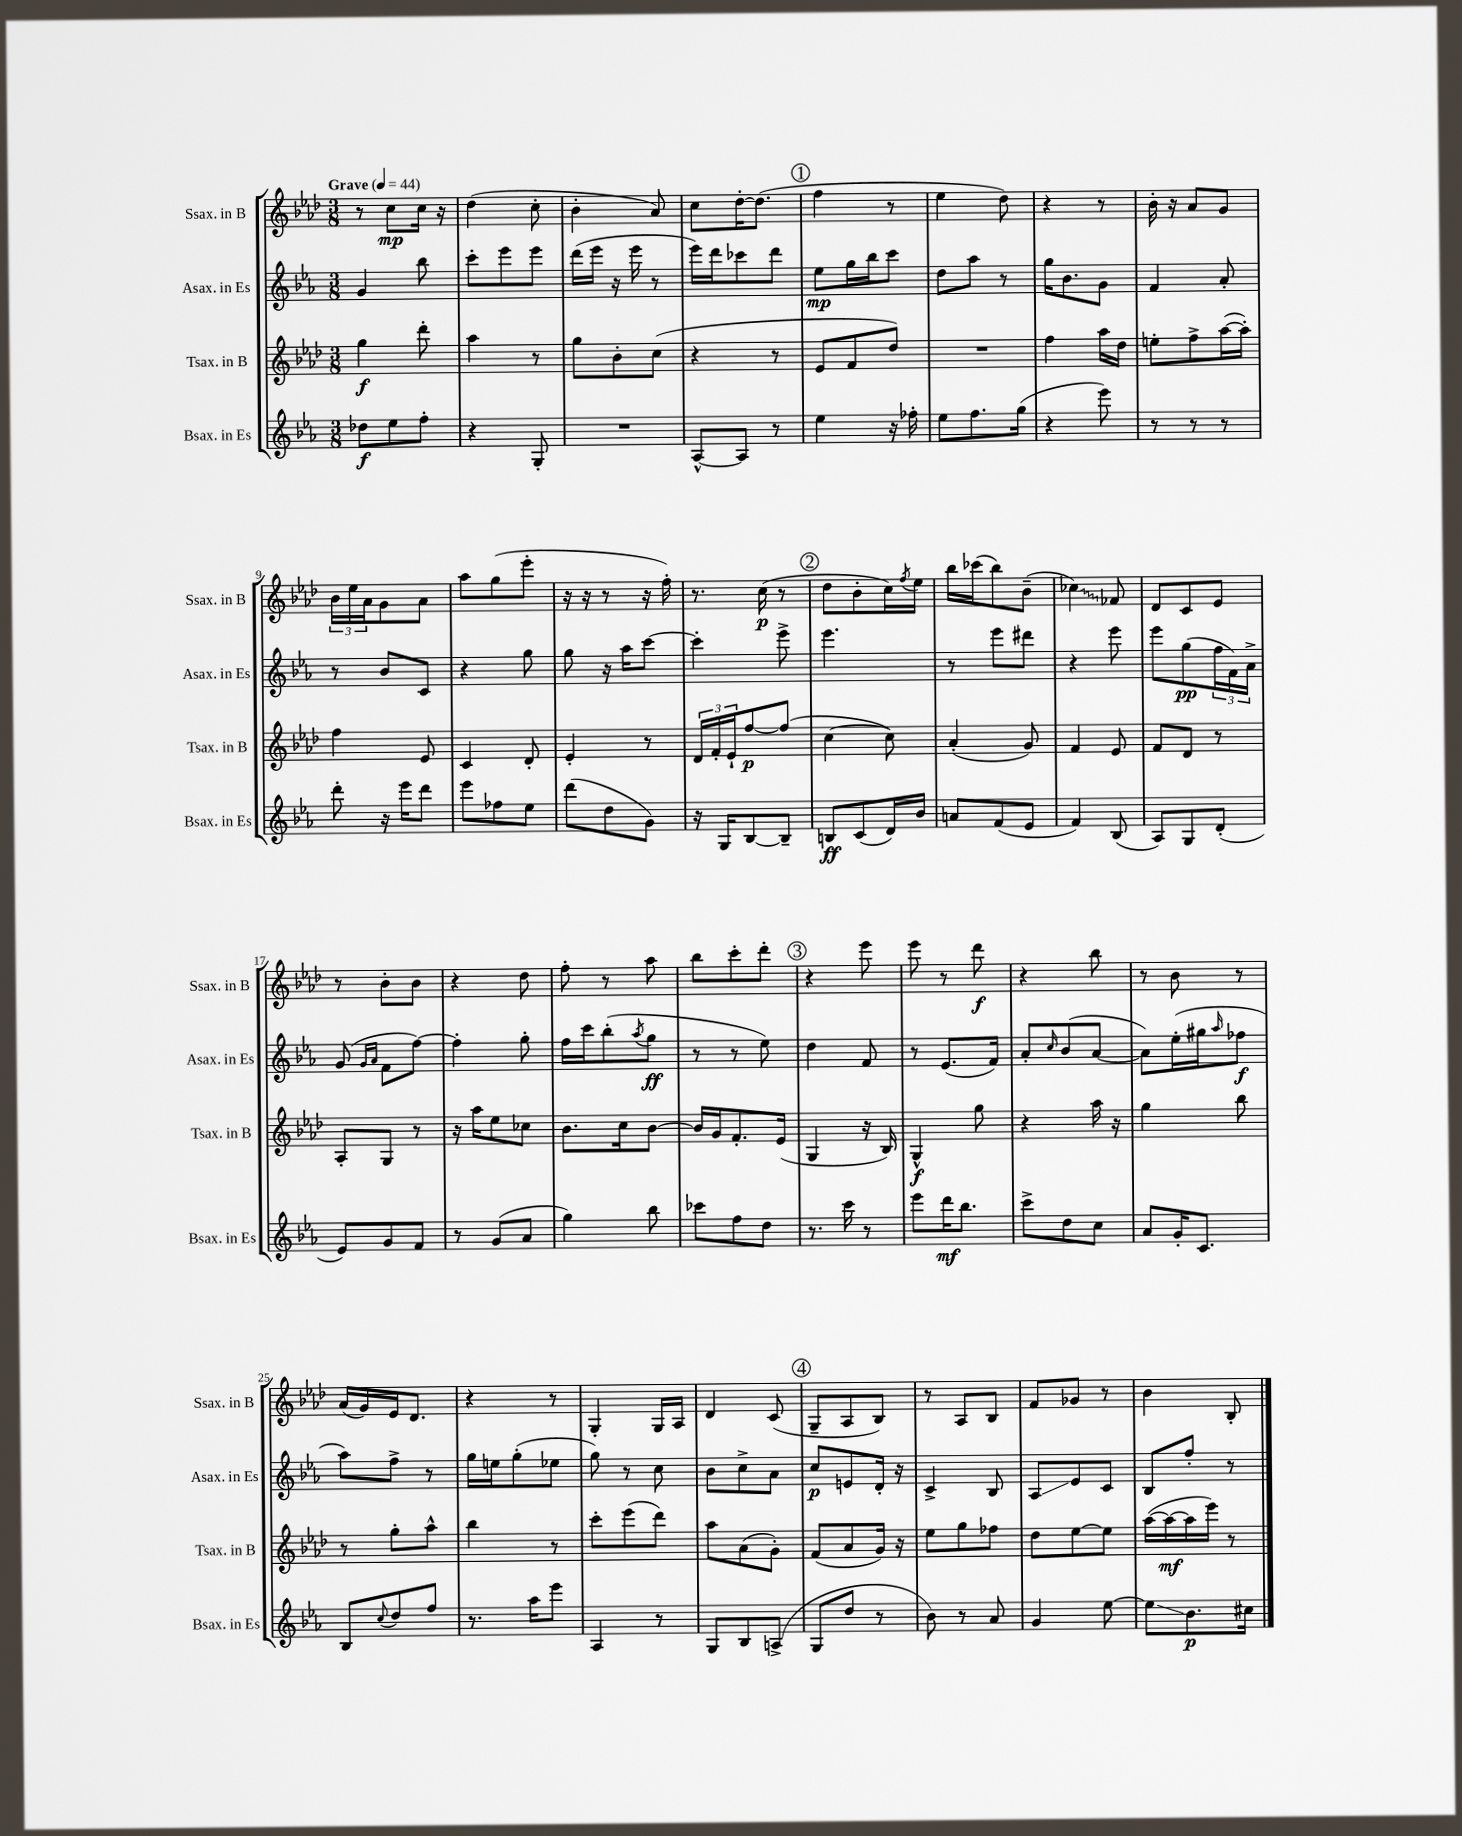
<<
\new StaffGroup <<
\new Staff = "s0" \with { instrumentName = "Ssax. in B" shortInstrumentName = "Ssax. in B" } {
    \clef treble \key aes \major \numericTimeSignature \time 3/8 \tempo "Grave" 4 = 44
    r8 c''8\mp c''16 r16 |
    des''4( c''8-. |
    bes'4-. aes'8) |
    c''8 des''16~-. des''8.( |
    \mark \markup { \circle "1" } f''4 r8 |
    ees''4 des''8) |
    r4 r8 |
    bes'16-. r16 aes'8 g'8 |
    \tuplet 3/2 { bes'16 ees''16 aes'16 } g'8 aes'8 |
    aes''8 g''8( ees'''8-. |
    r16 r16 r8 r16 f''16-.) |
    r8. c''16\p( r8 |
    \mark \markup { \circle "2" } des''8 bes'8-. c''16) \acciaccatura { f''8 } ees''16 |
    bes''16 ces'''16( bes''8) bes'8--( |
    \once \override Glissando.style = #'zigzag ces''4\glissando) fes'8 |
    des'8 c'8 ees'8 |
    r8 bes'8-. bes'8 |
    r4 des''8 |
    f''8-. r8 aes''8 |
    bes''8 c'''8-. des'''8-. |
    \mark \markup { \circle "3" } r4 ees'''8 |
    ees'''8 r8 des'''8\f |
    r4 bes''8 |
    r8 bes'8 r8 |
    aes'16( g'16) ees'16 des'8. |
    r4 r8 |
    g4-. g16 aes16 |
    des'4 c'8( |
    \mark \markup { \circle "4" } g8-- aes8 bes8) |
    r8 aes8 bes8 |
    f'8 ges'8 r8 |
    bes'4 bes8-. \bar "|." |
}
\new Staff = "s1" \with { instrumentName = "Asax. in Es" shortInstrumentName = "Asax. in Es" } {
    \clef treble \key ees \major \numericTimeSignature \time 3/8
    g'4 bes''8 |
    c'''8-. ees'''8 ees'''8 |
    d'''16( ees'''16 r16 ees'''16 r8 |
    ees'''16) d'''16 ces'''8 d'''8 |
    \mark \markup { \circle "1" } ees''8\mp g''16 bes''16 c'''8 |
    d''8 aes''8 r8 |
    g''16 bes'8. g'8 |
    f'4 aes'8-. |
    r8 bes'8 c'8 |
    r4 g''8 |
    g''8 r16 aes''16 c'''8~ |
    c'''4-. ees'''8-> |
    \mark \markup { \circle "2" } ees'''4. |
    r8 ees'''8 dis'''8 |
    r4 ees'''8 |
    ees'''8 g''8\pp( \tuplet 3/2 { f''16 f'16) aes'16-> } |
    g'8( \grace { g'16 aes'16 } f'8 f''8~) |
    f''4-. g''8-. |
    f''16 c'''16 bes''8-.( \acciaccatura { aes''8 } g''8\ff |
    r8 r8 ees''8) |
    \mark \markup { \circle "3" } d''4 f'8 |
    r8 ees'8.( f'16) |
    aes'8-. \grace { c''16 } bes'8( aes'8~ |
    aes'8) ees''16-.( gis''16 \grace { aes''16 } fes''8\f |
    aes''8) f''8-> r8 |
    g''16 e''16 g''8-.( ees''8 |
    g''8) r8 c''8 |
    bes'8 c''8-> aes'8 |
    \mark \markup { \circle "4" } c''8\p e'8 d'16-. r16 |
    c'4-> bes8 |
    aes8\glissando ees'8 c'8 |
    bes8 f''8-. r8 \bar "|." |
}
\new Staff = "s2" \with { instrumentName = "Tsax. in B" shortInstrumentName = "Tsax. in B" } {
    \clef treble \key aes \major \numericTimeSignature \time 3/8
    g''4\f des'''8-. |
    aes''4 r8 |
    g''8 bes'8-. c''8( |
    r4 r8 |
    \mark \markup { \circle "1" } ees'8 f'8 des''8) |
    R4. |
    f''4 aes''16 des''16 |
    e''8-. f''8-> aes''16~( aes''16-.) |
    f''4 ees'8 |
    c'4 des'8-. |
    ees'4-. r8 |
    \tuplet 3/2 { des'16 f'16-. ees'16-! } f''8~\p f''8( |
    \mark \markup { \circle "2" } c''4~ c''8) |
    aes'4-.( g'8) |
    f'4 ees'8 |
    f'8 des'8 r8 |
    aes8-. g8 r8 |
    r16 aes''16 ees''8 ces''8 |
    bes'8. c''16 bes'8~ |
    bes'16 g'16 f'8.-. ees'16( |
    \mark \markup { \circle "3" } g4 r16 bes16) |
    g4-^\f g''8 |
    r4 aes''16 r16 |
    g''4 bes''8 |
    r8 g''8-. aes''8-^ |
    bes''4 r8 |
    c'''8-. ees'''8( des'''8) |
    aes''8 aes'8( g'8-.) |
    \mark \markup { \circle "4" } f'8( aes'8 g'16) r16 |
    ees''8 g''8 fes''8 |
    des''8 ees''8~ ees''8 |
    aes''16~( aes''16~\mf aes''16 ees'''16) r8 \bar "|." |
}
\new Staff = "s3" \with { instrumentName = "Bsax. in Es" shortInstrumentName = "Bsax. in Es" } {
    \clef treble \key ees \major \numericTimeSignature \time 3/8
    des''8\f ees''8 f''8-. |
    r4 g8-. |
    R4. |
    aes8~-^ aes8 r8 |
    \mark \markup { \circle "1" } ees''4 r16 fes''16-. |
    ees''8 f''8. g''16( |
    r4 ees'''8) |
    r8 r8 r8 |
    d'''8-. r16 ees'''16 d'''8 |
    ees'''8 fes''8 ees''8 |
    d'''8( d''8 g'8) |
    r16 g16 bes8~ bes8-- |
    \mark \markup { \circle "2" } b8\ff c'8( d'16) bes'16 |
    a'8 f'8( ees'8 |
    f'4) bes8( |
    aes8) g8 d'8-.( |
    ees'8) g'8 f'8 |
    r8 g'8( aes'8 |
    g''4) bes''8 |
    ces'''8 f''8 d''8 |
    \mark \markup { \circle "3" } r8. c'''16 r8 |
    ees'''8 d'''16\mf bes''8. |
    c'''8-> d''8 c''8 |
    aes'8 g'16-. c'8. |
    bes8 \appoggiatura { c''8 } d''8 f''8 |
    r8. aes''16 ees'''8 |
    aes4 r8 |
    g8 bes8 a8->( |
    \mark \markup { \circle "4" } g8 d''8 r8 |
    bes'8) r8 aes'8 |
    g'4 ees''8~ |
    ees''8\glissando bes'8.\p cis''16 \bar "|." |
}
>>
>>
